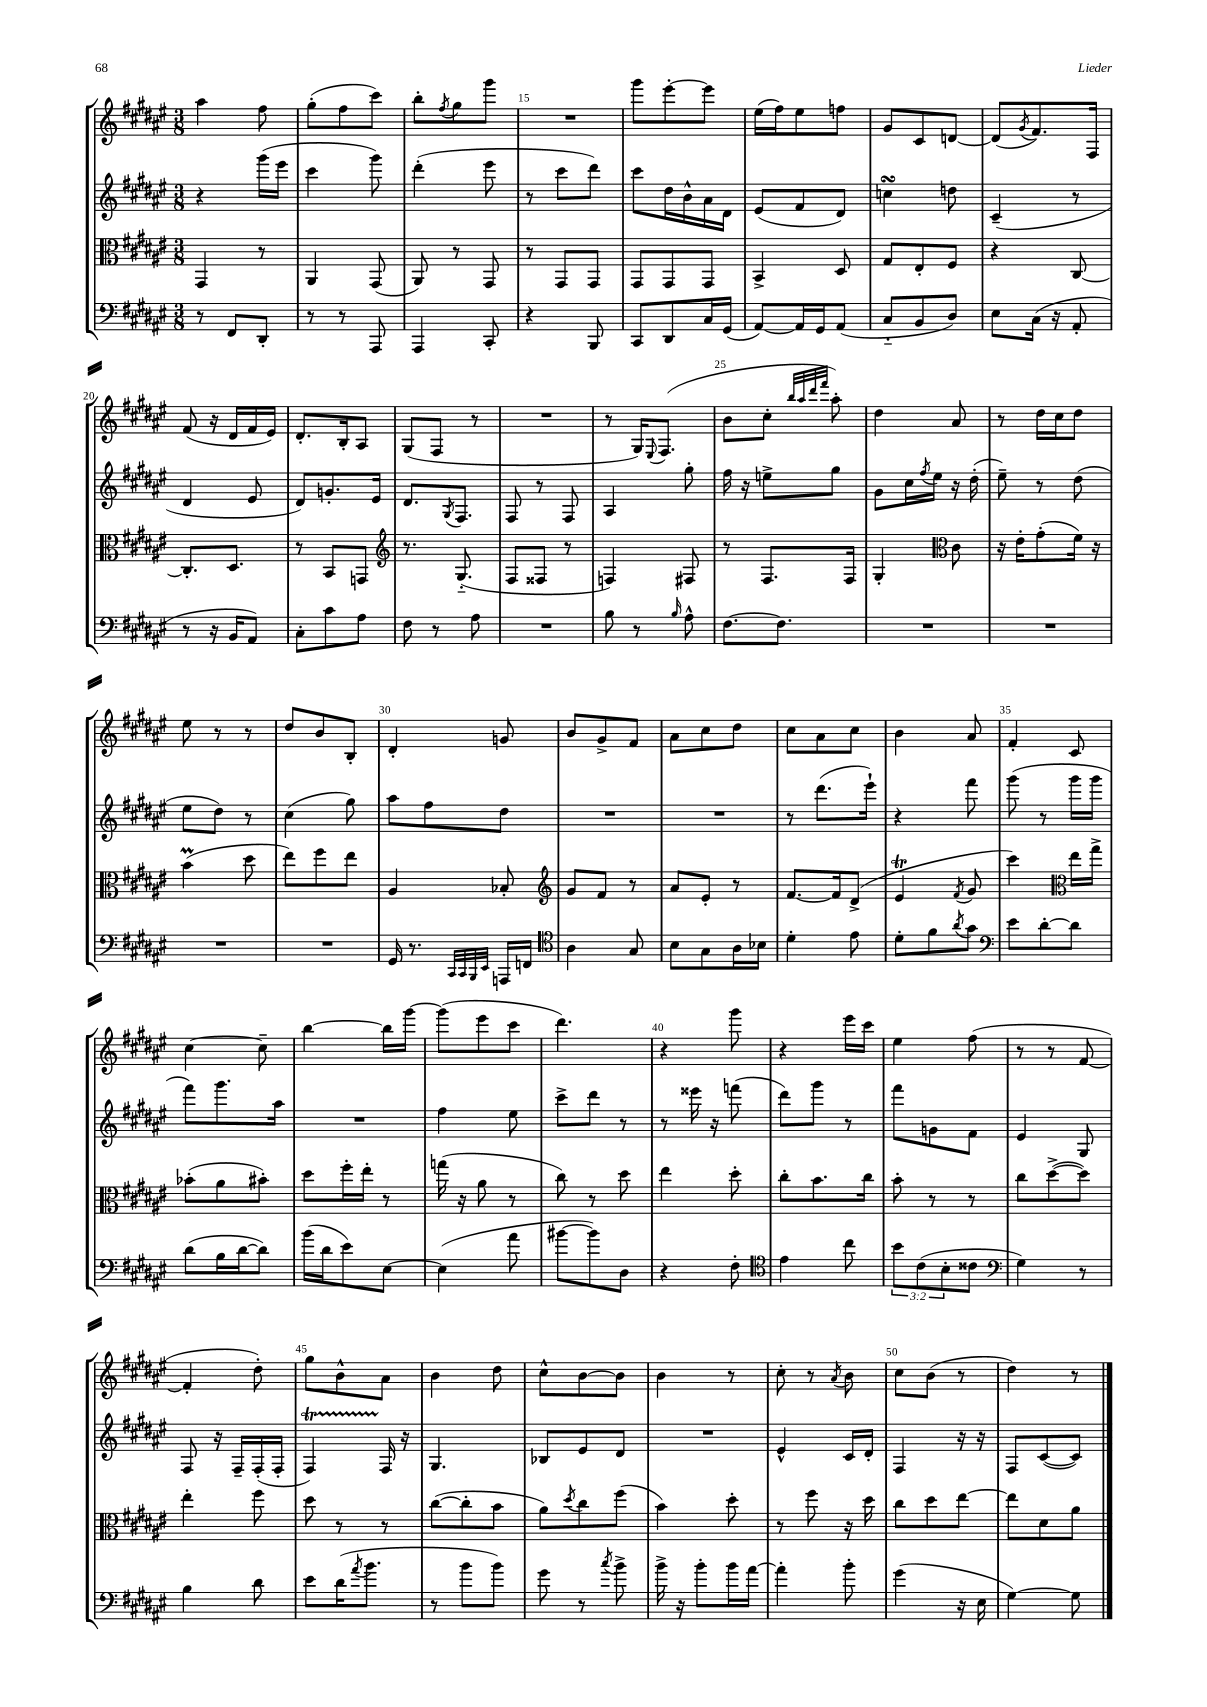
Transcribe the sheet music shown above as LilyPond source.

<<
\new StaffGroup <<
\new Staff = "s0" {
    \clef treble \key fis \major \numericTimeSignature \time 3/8
    ais''4 fis''8 |
    gis''8-.( fis''8 cis'''8) |
    b''8-. \acciaccatura { fis''8 } gis''8 gis'''8 |
    R4. |
    gis'''8 eis'''8~-. eis'''8 |
    eis''16( fis''16) eis''8 f''8 |
    gis'8 cis'8 d'8~ |
    d'8( \acciaccatura { gis'8 } fis'8.) fis16 |
    fis'8( r16 dis'16 fis'16 eis'16) |
    dis'8.-. b16-. ais8 |
    gis8( fis8 r8 |
    R4. |
    r8 gis16) \appoggiatura { eis8 } fis8.( |
    b'8 cis''8-. \grace { b''32 ais''32 dis'''32 fis'''32 } ais''8-.) |
    dis''4 ais'8 |
    r8 dis''16 cis''16 dis''8 |
    eis''8 r8 r8 |
    dis''8 b'8 b8-. |
    dis'4-. g'8 |
    b'8 gis'8-> fis'8 |
    ais'8 cis''8 dis''8 |
    cis''8 ais'8 cis''8 |
    b'4 ais'8 |
    fis'4-. cis'8 |
    cis''4~ cis''8-- |
    b''4~ b''16 gis'''16~ |
    gis'''8( eis'''8 cis'''8 |
    dis'''4.) |
    r4 gis'''8 |
    r4 eis'''16 cis'''16 |
    eis''4 fis''8( |
    r8 r8 fis'8~ |
    fis'4-. dis''8-.) |
    gis''8 b'8-^ ais'8 |
    b'4 dis''8 |
    cis''8-^ b'8~ b'8 |
    b'4 r8 |
    cis''8-. r8 \acciaccatura { ais'8 } b'8 |
    cis''8 b'8( r8 |
    dis''4) r8 \bar "|." |
}
\new Staff = "s1" {
    \clef treble \key fis \major \numericTimeSignature \time 3/8
    r4 gis'''16( eis'''16 |
    cis'''4 gis'''8) |
    dis'''4-.( eis'''8 |
    r8 cis'''8 dis'''8) |
    cis'''8 dis''16 b'16-^ ais'16 dis'16 |
    eis'8( fis'8 dis'8) |
    c''4\turn d''8 |
    cis'4--( r8 |
    dis'4 eis'8 |
    dis'8) g'8.-. eis'16 |
    dis'8. \acciaccatura { gis8 } fis8. |
    fis8 r8 fis8 |
    ais4 gis''8-. |
    fis''16 r16 e''8-> gis''8 |
    gis'8 cis''16 \acciaccatura { fis''8 } eis''16 r16 dis''16-.( |
    eis''8--) r8 dis''8( |
    eis''8 dis''8) r8 |
    cis''4( gis''8) |
    ais''8 fis''8 dis''8 |
    R4. |
    R4. |
    r8 dis'''8.( eis'''16-!) |
    r4 fis'''8 |
    gis'''8( r8 gis'''16 gis'''16 |
    fis'''8) gis'''8. ais''16 |
    R4. |
    fis''4 eis''8 |
    cis'''8-> dis'''8 r8 |
    r8 eisis'''16 r16 f'''8( |
    dis'''8) gis'''8 r8 |
    fis'''8 g'8 fis'8 |
    eis'4 gis8 |
    fis8 r16 fis16-- fis16-.( fis16-. |
    fis4\startTrillSpan) fis16\stopTrillSpan r16 |
    gis4. |
    bes8 eis'8 dis'8 |
    R4. |
    eis'4-^ cis'16 dis'16-. |
    fis4 r16 r16 |
    fis8 cis'8~( cis'8) \bar "|." |
}
\new Staff = "s2" {
    \clef alto \key fis \major \numericTimeSignature \time 3/8
    gis,4 r8 |
    ais,4 gis,8( |
    ais,8) r8 gis,8 |
    r8 gis,8 gis,8 |
    gis,8 gis,8 gis,8 |
    b,4-> dis8 |
    gis8 eis8-. fis8 |
    r4 cis8~ |
    cis8.-. dis8. |
    r8 b,8 g,8 |
    \clef treble r8. gis8.-_( |
    fis8 fisis8 r8 |
    f4) fis8 |
    r8 fis8. fis16 |
    gis4-. \clef alto cis'8 |
    r16 eis'16-. gis'8-.( fis'16) r16 |
    b'4\prall( dis''8 |
    eis''8) fis''8 eis''8 |
    ais4 bes8-. |
    \clef treble gis'8 fis'8 r8 |
    ais'8 eis'8-. r8 |
    fis'8.~ fis'16 dis'8->( |
    eis'4\trill \acciaccatura { fis'8 } gis'8 |
    cis'''4) \clef alto eis''16 gis''16-> |
    bes'8-.( ais'8 bis'8-.) |
    dis''8 fis''16-. eis''16-. r8 |
    g''16( r16 ais'8 r8 |
    cis''8) r8 dis''8 |
    eis''4 dis''8-. |
    cis''8-. b'8. cis''16 |
    b'8-. r8 r8 |
    cis''8 dis''8~->( dis''8) |
    eis''4-. fis''8 |
    dis''8 r8 r8 |
    cis''8~( cis''8-. b'8 |
    ais'8) \acciaccatura { dis''8 } cis''8 fis''8( |
    b'4) dis''8-. |
    r8 fis''8 r16 dis''16 |
    cis''8 dis''8 eis''8~ |
    eis''8 dis'8 ais'8 \bar "|." |
}
\new Staff = "s3" {
    \clef bass \key fis \major \numericTimeSignature \time 3/8 \override Staff.TupletNumber.text = #tuplet-number::calc-fraction-text
    r8 fis,8 dis,8-. |
    r8 r8 ais,,8 |
    ais,,4 cis,8-. |
    r4 b,,8 |
    cis,8 dis,8 cis16 gis,16( |
    ais,8~) ais,16 gis,16 ais,8( |
    cis8-_ b,8 dis8) |
    eis8 cis16( r16 ais,8-. |
    r8 r16 b,16 ais,8) |
    cis8-. cis'8 ais8 |
    fis8 r8 ais8 |
    R4. |
    b8 r8 \grace { b16 } ais8-^ |
    fis8.~ fis8. |
    R4. |
    R4. |
    R4. |
    R4. |
    gis,16 r8. \grace { cis,32 cis,32 b,,32 eis,32 } a,,16 f,16 |
    \clef tenor ais4 gis8 |
    b8 gis8 ais16 bes16 |
    dis'4-. eis'8 |
    dis'8-. fis'8 \acciaccatura { ais'8 } gis'8 |
    \clef bass eis'8 dis'8~-. dis'8 |
    dis'8( b16 dis'16~ dis'8) |
    b'16( dis'16 eis'8) eis8~ |
    eis4( ais'8 |
    bis'8~ bis'8) dis8 |
    r4 fis8-. |
    \clef tenor eis'4 cis''8 |
    \tuplet 3/2 { b'8 cis'8( b8-. } cisis'8 |
    \clef bass gis4) r8 |
    b4 dis'8 |
    eis'8 dis'16( \acciaccatura { ais'8 } b'8. |
    r8 b'8 b'8) |
    gis'8 r8 \acciaccatura { cis''8 } b'8-> |
    b'16-> r16 b'8-. b'16 ais'16~ |
    ais'4-. b'8-. |
    gis'4( r16 eis16 |
    gis4~) gis8 \bar "|." |
}
>>
>>
\layout { \context { \Score currentBarNumber = #12 \override BarNumber.break-visibility = ##(#f #t #t) barNumberVisibility = #(every-nth-bar-number-visible 5) } }
